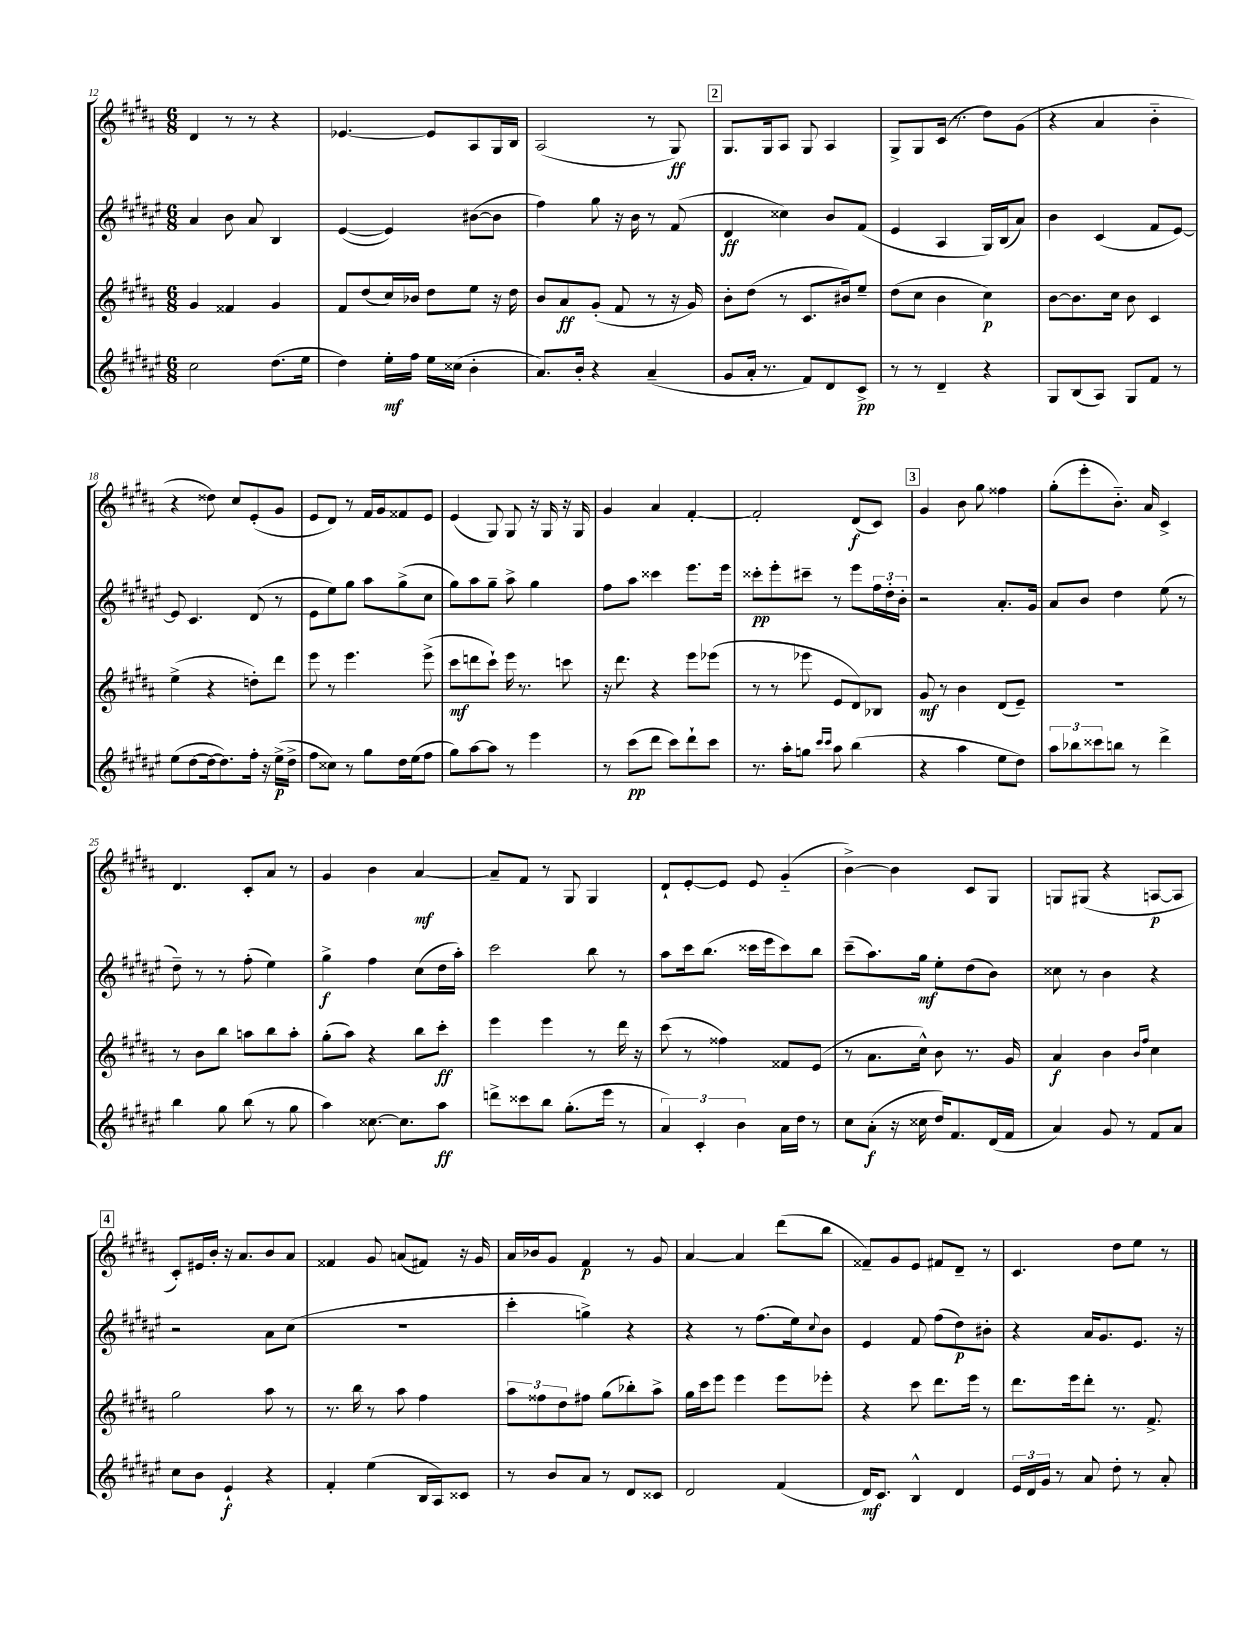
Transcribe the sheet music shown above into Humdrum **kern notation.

**kern	**kern	**kern	**kern
*staff4	*staff3	*staff2	*staff1
*clefG2	*clefG2	*clefG2	*clefG2
*k[f#c#g#d#a#e#]	*k[f#c#g#d#a#]	*k[f#c#g#d#a#e#]	*k[f#c#g#d#a#]
*M6/8	*M6/8	*M6/8	*M6/8
2cc#	4g#	4a#	4d#
.	4f##	8b	8r
.	.	8a#	8r
(8.dd#	4g#	4B	4r
16ee#	.	.	.
=	=	=	=
4dd#)	8f#	([4e#	[4.e-
.	(8dd#	.	.
16ee#'	16cc#)	4e#])	.
16ff#	16b-	.	.
16ee#	8dd#	.	8e-]
(16cc##	.	.	.
4b'	8ee	([8b#	8A#
.	16r	8b#]	16G#
.	16dd#	.	16B
=	=	=	=
8.a#)	8b	4ff#)	(2A#
.	8a#	.	.
16b'	.	.	.
4r	(8g#'	8gg#	.
.	8f#	16r	.
.	.	16b	.
(4a#~	8r	8r	8r
.	16r	(8f#	8G#)
.	16g#)	.	.
=	=	=	=
8g#	8b'	4d#	8.G#
16a#'	(8dd#	.	.
8.r	.	.	16G#
.	8r	4cc##)	8A#
8f#)	8.c#	.	8G#
8d#	.	8b	4A#
.	16b#)	.	.
8c#^	8ee~	(8f#	.
=	=	=	=
8r	(8dd#	4e#	8G#^
8r	8cc#	.	8G#
4d#~	4b	4A#	(16c#
.	.	.	8.r
4r	4cc#)	16G#)	8dd#)
.	.	(16B	.
.	.	8a#)	(8g#
=	=	=	=
8G#	[8b	4b	4r
(8B	8.b]	.	.
8A#)	.	(4c#	4a#
.	16cc#	.	.
8G#	8b	.	.
8f#	4c#	8f#	4b'~
8r	.	[8e#)	.
=	=	=	=
(8ee#	(4ee^	8e#]	4r
[8dd#	.	4.c#	.
16dd#_	4r	.	8dd##)
8.dd#])	.	.	.
.	.	.	8cc#
16ff#'	8dd')	(8d#	(8e'
16r	.	.	.
(16ee#^	8ddd#	8r	8g#
16dd#^	.	.	.
=	=	=	=
8ff#	8eee	8e#	8e
8cc##)	8r	8ee#)	8d#)
8r	4.eee	8gg#	8r
8gg#	.	8aa#	16f#
.	.	.	16g#
16dd#	.	(8gg#^	8f##
(16ee#	.	.	.
8ff#	(8eee^	8cc#	8e
=	=	=	=
8gg#)	8ccc#	8gg#)	(4e
[8aa#	8ddd	8aa#	.
8aa#]	8ccc#`)	8gg#~	8G#)
8r	16eee	8aa#^	8G#
.	8.r	.	.
4eee#	.	4gg#	16r
.	.	.	16G#
.	8ccc	.	16r
.	.	.	16G#
=	=	=	=
8r	16r	8ff#	4g#
.	8.ddd#	.	.
(8ccc#	.	8aa#	.
8ddd#	4r	4ccc##	4a#
8ccc#)	.	.	.
8ddd#`	8eee	8.eee#	[4f#'
8ccc#	(8eee-	.	.
.	.	16eee#	.
=	=	=	=
8.r	8r	8ccc##'	2f#']
.	8r	8eee#'	.
16aa#'	.	.	.
8gg	8eee-	8ccc#~	.
16qqccc#	.	.	.
16qqccc#	.	.	.
8aa#	8e	8r	.
(4bb	8d#)	8eee#	(8d#
.	8B-	24ff#	8c#)
.	.	24dd#'	.
.	.	24b'	.
=	=	=	=
4r	8g#	2r	4g#
.	8r	.	.
4aa#	4b	.	8b
.	.	.	8gg#
8ee#	(8d#	8.a#'	4ff##
8dd#)	8e~)	.	.
.	.	16g#	.
=	=	=	=
12aa#	2.r	8a#	(8gg#'
12bb-	.	.	.
.	.	8b	8eee'
12ccc##	.	.	.
8bb	.	4dd#	8.b'~)
8r	.	.	.
.	.	.	16a#
4ddd#^	.	(8ee#	4c#^
.	.	8r	.
=	=	=	=
4bb	8r	8dd#~)	4.d#
.	8b	8r	.
8gg#	8bb	8r	.
(8bb	8aa	(8ff#'	8c#'
8r	8bb	4ee#)	8a#
8gg#	8aa'	.	8r
=	=	=	=
4aa#)	(8gg#'	4gg#^	4g#
.	8aa#)	.	.
[8.cc##	4r	4ff#	4b
8.cc##]	.	.	.
.	8bb	(8cc#	[4a#
8aa#	8ccc#'	16dd#	.
.	.	16aa#')	.
=	=	=	=
8ddd^	4eee	2ccc#	8a#~]
8ccc##	.	.	8f#
8bb	4eee	.	8r
(8.gg#'	.	.	8G#
.	8r	8bb	4G#
16eee#	.	.	.
8r	16ddd#	8r	.
.	16r	.	.
=	=	=	=
6a#)	(8ccc#	8aa#	8d#`
.	8r	16ccc#	[8e'
6c#'	.	.	.
.	.	(8.bb	.
.	4ff##)	.	8e]
6b	.	.	.
.	.	16ccc##	8e
.	.	16eee#	.
16a#	8f##	8ccc##)	(4g#'~
16dd#	.	.	.
8r	(8e	8bb	.
=	=	=	=
8cc#	8r	(8ccc#~	[4b^)
(8a#'	8.a#	8.aa#)	.
16r	.	.	4b]
16cc##	16cc#^^)	16gg#	.
16dd#)	8b	8ee#'	.
8.f#	.	.	.
.	8.r	(8dd#	8c#
(16d#	.	8b)	8G#
16f#	16g#	.	.
=	=	=	=
4a#)	4a#	8cc##	8G
.	.	8r	(8G#
8g#	4b	4b	4r
8r	.	.	.
.	16qqb	.	.
.	16qqff#	.	.
8f#	4cc#	4r	[8A
8a#	.	.	8A]
=	=	=	=
8cc#	2gg#	2r	8c#')
8b	.	.	16e#
.	.	.	16b'
4e#`	.	.	16r
.	.	.	8.a#
4r	8aa#	8a#	8b
.	8r	(8cc#	8a#
=	=	=	=
4f#'	8.r	2.r	4f##
.	16bb	.	.
(4ee#	8r	.	8g#
.	8aa#	.	(8a
16B	4ff#	.	8f#)
16A#)	.	.	.
8c##	.	.	16r
.	.	.	16g#
=	=	=	=
8r	12aa#	4ccc#'	16a#
.	.	.	16b-
.	12ff##	.	.
8b	.	.	8g#
.	12dd#	.	.
8a#	8ff#	4gg^)	4f#
8r	(8gg#	.	.
8d#	8bb-')	4r	8r
8c##	8aa#^	.	8g#
=	=	=	=
2d#	16gg#	4r	[4a#
.	16ccc#	.	.
.	8eee	.	.
.	4eee	8r	4a#]
.	.	(8.ff#	.
(4f#	8eee	.	(8ddd#
.	.	16ee#)	.
.	.	8qqcc#	.
.	8eee-'	8b	8bb
=	=	=	=
16d#)	4r	4e#	8f##~)
8.c#	.	.	.
.	.	.	8g#
4B^^	8ccc#	8f#	8e
.	8.ddd#	(8ff#	8f#
4d#	.	8dd#)	8d#~
.	16eee	.	.
.	8r	8b#'	8r
=	=	=	=
24e#	8.ddd#	4r	4.c#
24d#	.	.	.
24g#	.	.	.
8r	.	.	.
.	16eee	.	.
8a#	8ddd#'	16a#	.
.	.	8.g#	.
8dd#'	8.r	.	8dd#
8r	.	8.e#	8ee
.	8.f#^	.	.
8a#'	.	.	8r
.	.	16r	.
==	==	==	==
*-	*-	*-	*-
